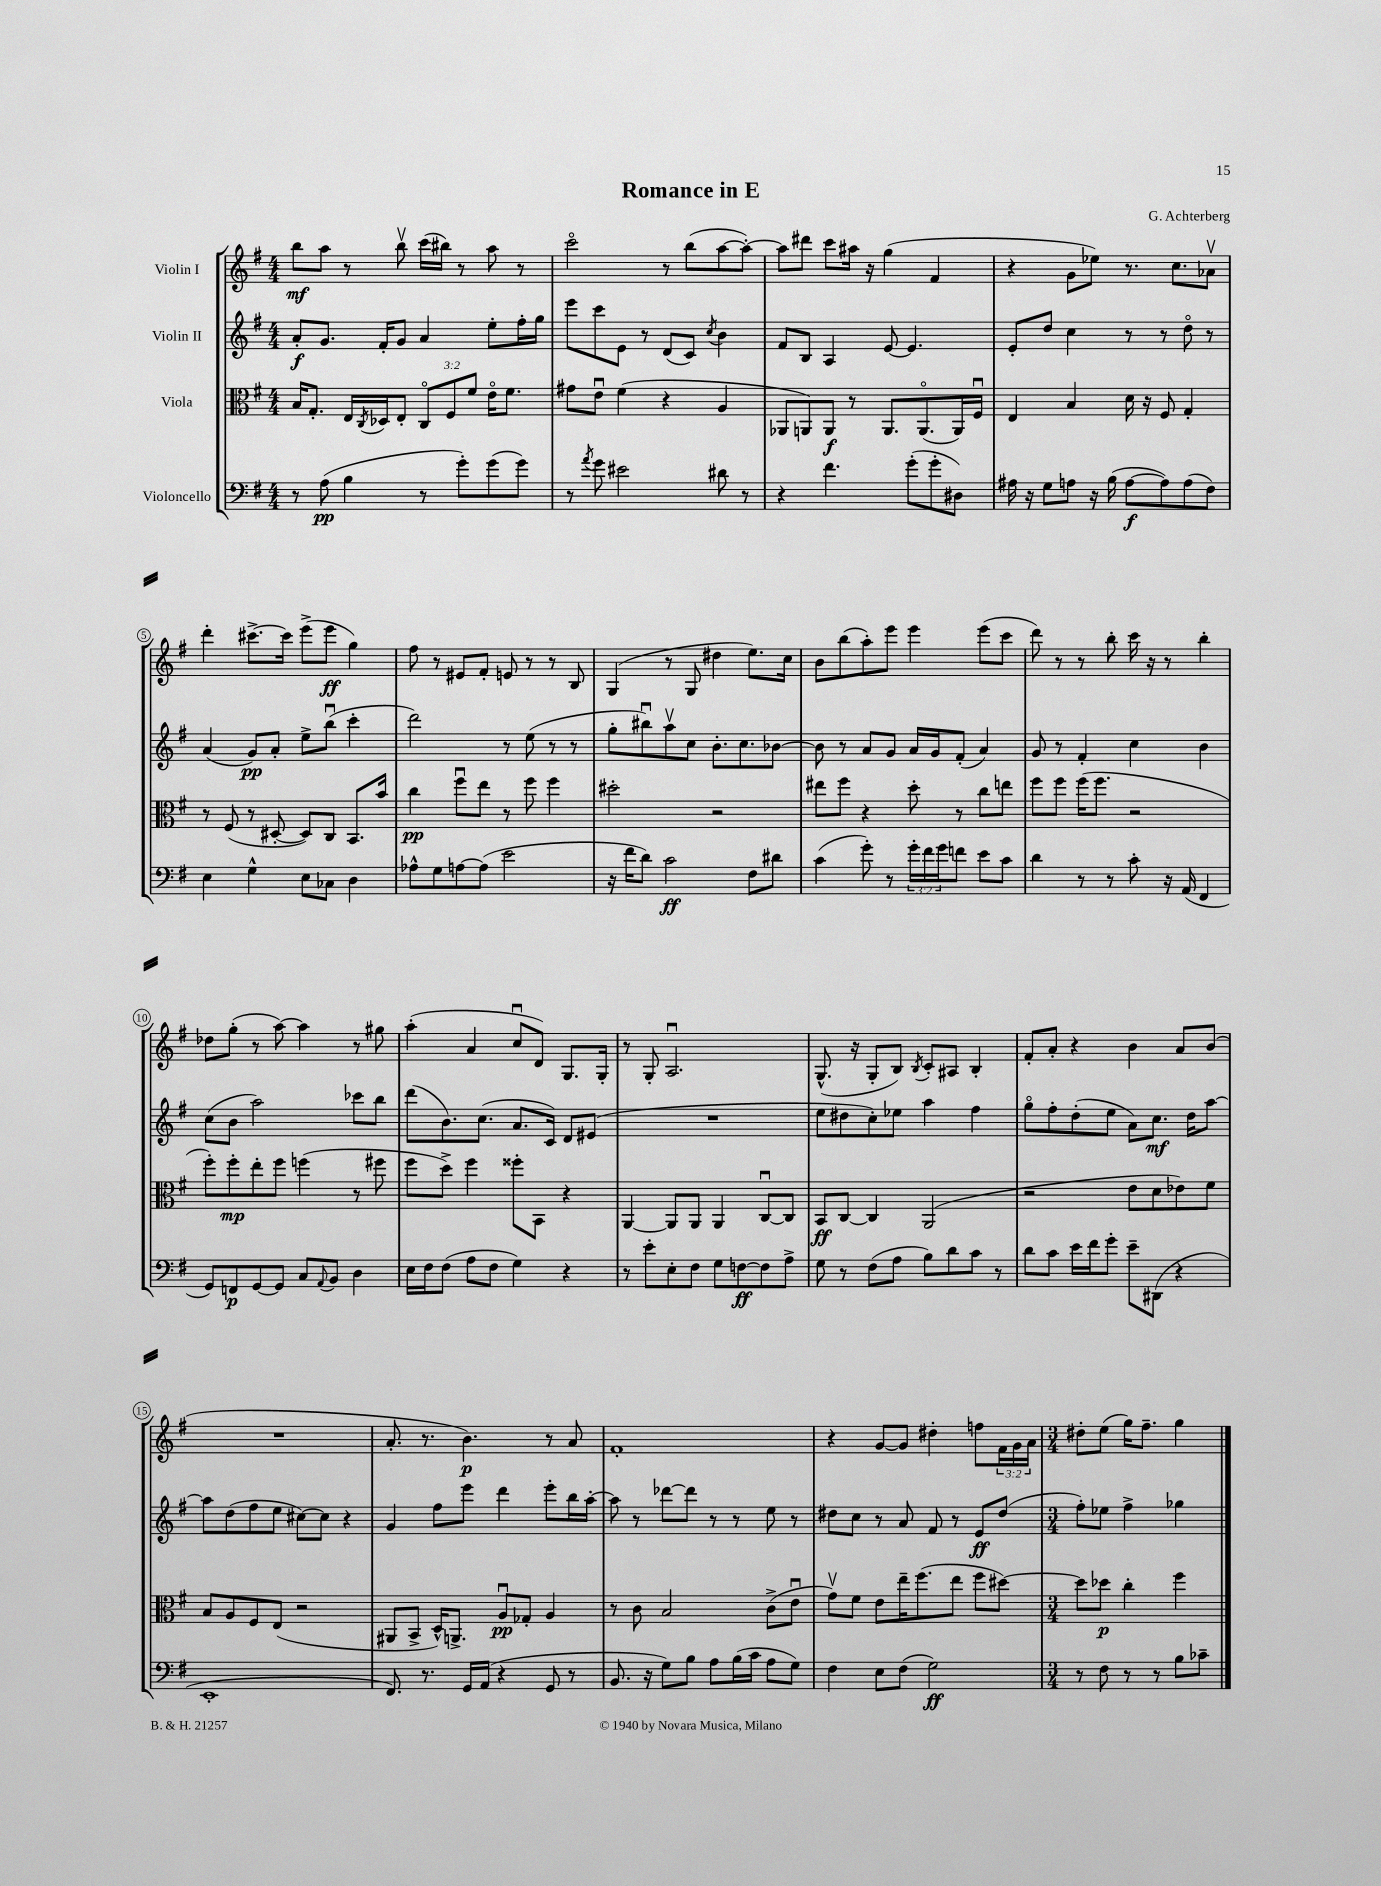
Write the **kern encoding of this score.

**kern	**kern	**kern	**kern
*staff4	*staff3	*staff2	*staff1
*clefF4	*clefC3	*clefG2	*clefG2
*k[f#]	*k[f#]	*k[f#]	*k[f#]
*M4/4	*M4/4	*M4/4	*M4/4
8r	16B	8a'	8bb
.	8.G'	.	.
(8A	.	8.g	8aa
4B	16E	.	8r
.	8qC	.	.
.	16D-	16f#'	.
.	8E'	8g	8bbv
8r	12Co	4a	(16ccc
.	.	.	16bb#)
.	12F#	.	.
8g')	.	.	8r
.	12f#	.	.
(8g	16eo	8ee'	8aa
.	8.f#	.	.
8g)	.	16ff#'	8r
.	.	16gg	.
=	=	=	=
8r	8g#	8eee	2ccco
8qa	.	.	.
8g	8eu	8ccc	.
2e#	(4f#	8e	.
.	.	8r	.
.	4r	(8d	8r
.	.	8c)	(8bb
.	.	8qcc	.
8d#	4A	4b	[8aa
8r	.	.	8aa'_)
=	=	=	=
4r	8AA-	8f#	8aa]
.	8AA)	8B	8ddd#
4.f#	8AA	4A	8ccc
.	8r	.	16aa#
.	.	.	16r
.	8.AA	[8e	(4gg
(8g'	.	4.e]	.
.	(8.AAo	.	.
8g'	.	.	4f#
8D#)	16AA)	.	.
.	16F#u	.	.
=	=	=	=
16A#	4E	8e'	4r
16r	.	.	.
8G	.	8dd	.
8A	4B	4cc	8g
16r	.	.	8ee-)
(16B	.	.	.
[8A	16d	8r	8.r
.	16r	.	.
8A])	8F#	8r	.
.	.	.	8.cc
(8A	4G'	8ddo	.
8F#)	.	8r	8a-v
=	=	=	=
4E	8r	(4a	4ddd'
.	(8F#	.	.
4G^^	8r	8g)	[8.ccc#^
.	[8D#'	8a'	.
.	.	.	16ccc#]
8E	8D#])	8ee^	(8eee^
8C-	8C	(8bbu	8eee
4D	8.BB	4ccc'	4gg)
.	16b	.	.
=	=	=	=
8A-^^	4cc	2ddd)	8ff#
8G	.	.	8r
[8A	8ff#u	.	8e#
(8A]	8ee	.	8f#'
2e	8r	8r	8e
.	8ff#	(8ee	8r
.	4ff#	8r	8r
.	.	8r	8B
=	=	=	=
16r	2dd#'	8gg'	(4G
16f#	.	.	.
8d)	.	8bb#u)	.
2c	.	8aav	8r
.	.	8cc	8G
.	2r	8.b'	4dd#
.	.	8.cc	.
8F#	.	.	8.ee)
8d#	.	[8b-	.
.	.	.	16cc
=	=	=	=
(4c	8ee#	8b-]	8b
.	8ff#	8r	(8bb
8g')	4r	8a	8aa')
8r	.	8g	8eee
24g'	8dd'	16a	4eee
24f#	.	.	.
.	.	16g	.
24g	.	.	.
8f	8r	(8f#'	.
8e	8cc	4a)	(8eee
8c	8ee	.	8ccc
=	=	=	=
4d	8ff#	8g	8ddd)
.	8ff#	8r	8r
8r	(16ff#	4f#'	8r
.	8.ff#	.	.
8r	.	.	8bb'
8c'	2r	4cc	16ccc
.	.	.	16r
16r	.	.	8r
(16AA	.	.	.
4FF#	.	4b	4bb'
=	=	=	=
8GG)	8ff#')	(8cc	8dd-
8FF	8ff#'	8b	(8gg'
[8GG	8ee'	2aa)	8r
8GG]	8ff#	.	[8aa)
8C	(4ff	.	4aa]
8qqAA	.	.	.
8BB	.	.	.
4D	8r	8ccc-	8r
.	8ff#	8bb	8gg#
=	=	=	=
16E	8ff#	(8ddd	(4aa'
16F#	.	.	.
(8F#	8dd^)	8.b)	.
8A	4ff#	.	4a
.	.	(8.cc	.
8F#	.	.	.
4G)	8ff##'	8.a	8ccu
.	8BB	.	8d)
.	.	16c)	.
4r	4r	8d	8.G
.	.	(8e#	.
.	.	.	16G'
=	=	=	=
8r	[4AA	1r	8r
8e'	.	.	8G'
8E'	8AA]	.	2.Au
8F#	8AA	.	.
8G	4AA	.	.
[8F	.	.	.
8F]	[8Cu	.	.
8A^	8C]	.	.
=	=	=	=
8G	8BB	8ee	(8.G^^
8r	[8C	8dd#	.
.	.	.	16r
(8F#	4C]	8cc')	8G'
8A	.	8ee-	8B)
.	.	.	8qB
8B)	(2AA	4aa	8c'
8d	.	.	8A#
8c	.	4ff#	4B'
8r	.	.	.
=	=	=	=
8d	2r	8ggo	8f#'
8c	.	8ff#'	8a'
16e	.	(8dd'	4r
16f#	.	.	.
8g'	.	8ee	.
8e~	8e	8a)	4b
(8DD#	8d	8.cc	.
4r	8e-)	.	8a
.	.	16dd	.
.	8f#	[8aa	(8b
=	=	=	=
1EE'	8B	8aa]	1r
.	8A	(8dd	.
.	8F#	8ff#	.
.	(8E	8ee	.
.	2r	[8cc#)	.
.	.	8cc#]	.
.	.	4r	.
=	=	=	=
8.FF#)	8AA#	4g	8.a'
.	8BB^	.	.
8.r	.	.	8.r
.	16D^^)	8ff#	.
.	8.AA^	.	.
16GG	.	8eee	4.b)
(16AA	.	.	.
4r	8Au	4ddd	.
.	8G-'	.	.
8GG	4A	8eee'	8r
8r	.	16bb	8a
.	.	[16aa'	.
=	=	=	=
8.BB	8r	8aa]	1f#'
.	8c	8r	.
16r	.	.	.
8G)	2B	[8ddd-	.
8B	.	8ddd-]	.
8A	.	8r	.
(16B	.	8r	.
16c	.	.	.
8A	(8c^	8ee	.
8G)	8eu	8r	.
=	=	=	=
4F#	8gv)	8dd#	4r
.	8f#	8cc	.
8E	8e	8r	[8g
(8F#	16ee~	8a	8g]
.	(8.ff#	.	.
2G)	.	8f#	4dd#'
.	8ee	8r	.
.	8ff#	8e	8ff
.	[8dd#)	(8dd#	24f#
.	.	.	24g
.	.	.	24a
=	=	=	=
*M3/4	*M3/4	*M3/4	*M3/4
8r	8dd#]	8ff#')	8dd#'
8F#	8dd-	8ee-	(8ee
8r	4cc'	4ff#^	16gg)
.	.	.	8.ff#~
8r	.	.	.
8B	4ff#	4gg-	4gg
8c-~	.	.	.
==	==	==	==
*-	*-	*-	*-
